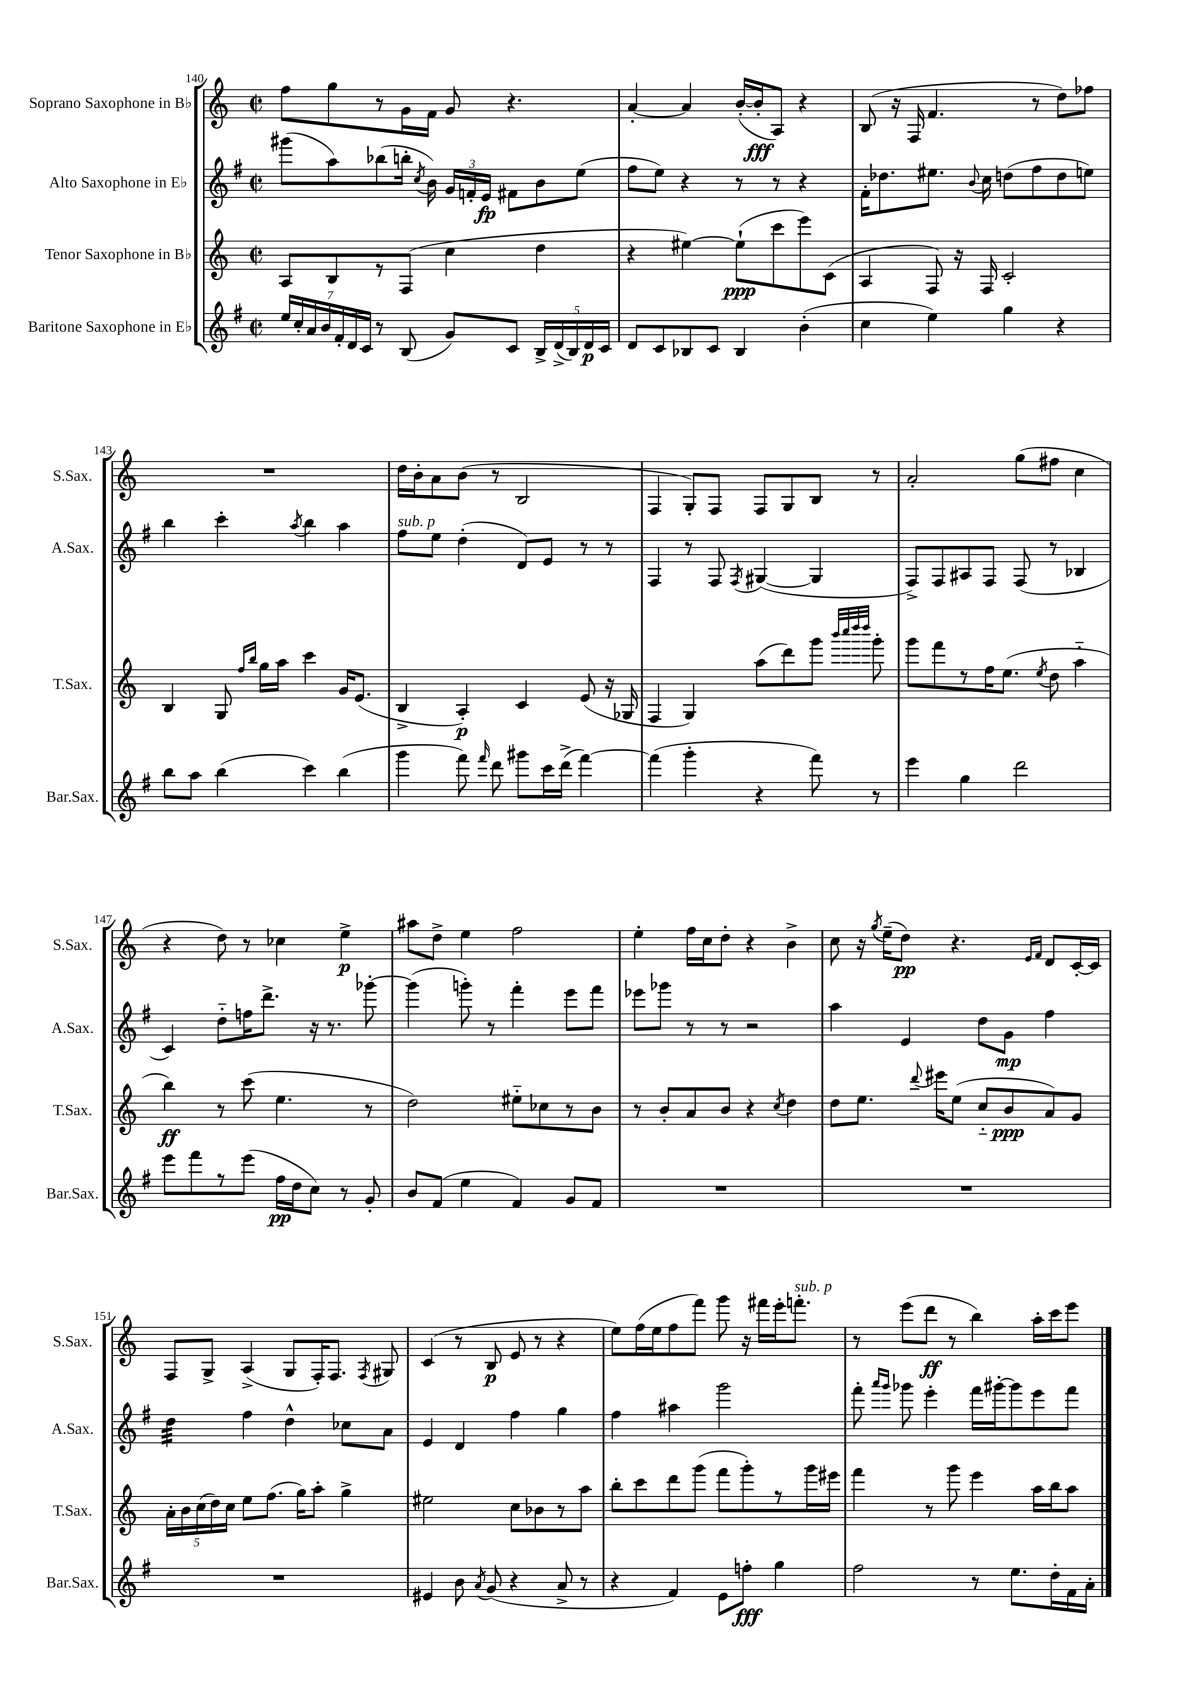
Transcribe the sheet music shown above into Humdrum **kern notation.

**kern	**kern	**kern	**kern
*staff4	*staff3	*staff2	*staff1
*clefG2	*clefG2	*clefG2	*clefG2
*k[f#]	*k[]	*k[f#]	*k[]
*M2/2	*M2/2	*M2/2	*M2/2
*met(c|)	*met(c|)	*met(c|)	*met(c|)
28ee	8A	(8ggg#	8ff
28cc'	.	.	.
28a	.	.	.
28b	.	.	.
.	8B	8aa)	8gg
28f#'	.	.	.
28d	.	.	.
28c	.	.	.
8r	8r	(8bb-	8r
(8B	(8F	16bb'	16g
.	.	8qcc	.
.	.	16b)	16f
8g)	4cc	24g	8g
.	.	24f'	.
.	.	24e	.
8c	.	8f#	4.r
20B^	4dd	8b	.
(20d^	.	.	.
20B)	.	.	.
.	.	(8ee	.
20d	.	.	.
20c	.	.	.
=	=	=	=
8d	4r	8ff#	[4a'
8c	.	8ee)	.
8B-	[4ee#)	4r	4a]
8c	.	.	.
4B-	(8ee#`]	8r	([16b'
.	.	.	16b']
.	8ccc	8r	8A)
(4b'	8eee)	4r	4r
.	(8c	.	.
=	=	=	=
4cc	4A	16f#'	(8B
.	.	8.dd-	.
.	.	.	16r
.	.	.	16F
4ee)	8F)	8.ee#	4.f
.	16r	.	.
.	.	8qqb	.
.	16F	16cc	.
4gg	2c'	(8dd	.
.	.	8ff#	8r
4r	.	8dd	8dd)
.	.	8ee)	8ff-
=	=	=	=
8bb	4B	4bb	1r
8aa	.	.	.
(4bb	8G	4ccc'	.
.	16qqff	.	.
.	16qqbb	.	.
.	16gg	.	.
.	16aa	.	.
.	.	8qaa	.
4ccc)	4ccc	4bb	.
(4bb	16g	4aa	.
.	(8.e	.	.
=	=	=	=
4ggg	4B^	8ff#	16dd
.	.	.	16b'
.	.	8ee	8a
8fff#)	4A')	(4dd'	(8b
16qqfff#	.	.	.
8ddd	.	.	8r
8ggg#	4c	8d)	2B
16ccc	.	8e	.
(16ddd^	.	.	.
[4fff#)	(8e	8r	.
.	16r	8r	.
.	16G-	.	.
=	=	=	=
(4fff#]	4F	4F#	4F
4ggg'	4G)	8r	8G')
.	.	8F#	8F
.	.	8qF#	.
4r	(8aa	([4G#	8F
.	8ddd)	.	8G
8fff#)	8ggg	4G#]	8B
.	32qqbbb	.	.
.	32qqcccc	.	.
.	32qqdddd	.	.
.	32qqdddd	.	.
8r	8ggg'	.	8r
=	=	=	=
4eee	8ggg	8F#^)	2a'
.	8fff	8F#	.
4gg	8r	8A#	.
.	16ff	8F#	.
.	(8.ee	.	.
2ddd	.	(8F#	(8gg
.	8qee	.	.
.	8dd	8r	8ff#
.	4aa'~	4B-	4cc
=	=	=	=
8eee	4bb)	4c)	4r
8fff#	.	.	.
8r	8r	8dd'~	8dd)
(8eee	(8ccc	16ff	8r
.	.	8.ddd^	.
16ff#	4.ee	.	4cc-
16dd	.	.	.
8cc)	.	16r	.
.	.	8.r	.
8r	.	.	4ee^
8g'	8r	[8ggg-'	.
=	=	=	=
8b	2dd)	(4ggg-]	8aa#
(8f#	.	.	8dd^
4ee	.	8ggg')	4ee
.	.	8r	.
4f#)	8ee#'~	4fff#'	2ff
.	8cc-	.	.
8g	8r	8eee	.
8f#	8b	8fff#	.
=	=	=	=
1r	8r	8eee-	4ee'
.	8b'	8ggg-	.
.	8a	8r	16ff
.	.	.	16cc
.	8b	8r	8dd'
.	4r	2r	4r
.	8qcc	.	.
.	4dd	.	4b^
=	=	=	=
1r	8dd	4aa	8cc
.	8.ee	.	16r
.	.	.	8qgg
.	.	.	(16ee~
.	.	4e	8dd)
.	8qqddd	.	.
.	16eee#	.	.
.	(8ee	.	4.r
.	8cc'~	8dd	.
.	8b	8g	.
.	.	.	16qqe
.	.	.	16qqf
.	8a)	4ff#	8d
.	8g	.	[16c'
.	.	.	16c]
=	=	=	=
1r	20a'	4dd	8F
.	20b	.	.
.	(20cc	.	.
.	.	.	8G^
.	20dd)	.	.
.	20cc	.	.
.	8ee	4ff#	(4A^
.	(8.ff	.	.
.	.	4dd^^	8G
.	16gg)	.	.
.	8aa'	.	16F')
.	.	.	8.F
.	4gg^	8cc-	.
.	.	.	8qF
.	.	8a	8G#
=	=	=	=
4e#	2ee#	4e	(4c
8b	.	4d	8r
8qa	.	.	.
(8g	.	.	8B
4r	8cc	4ff#	8e
.	8b-	.	8r
8a^	8r	4gg	4r
8r	8aa	.	.
=	=	=	=
4r	8bb'	4ff#	8ee)
.	8ccc	.	(16ff
.	.	.	16ee
4f#)	8ddd	4aa#	8ff
.	(8ggg	.	8fff)
8e	8fff	2ggg	8ggg
8ff'	8ggg')	.	16r
.	.	.	16fff#
4gg	8r	.	16eee'
.	.	.	8.fff'
.	16ggg	.	.
.	16eee#	.	.
=	=	=	=
2ff#	4fff	8fff#'	8r
.	.	16qqaaa	.
.	.	16qqggg	.
.	.	8ggg-	(8eee
.	8r	4eee'	8ddd
.	8ggg	.	8r
8r	4eee	16fff#	4bb)
.	.	[16ggg#'	.
8.ee	.	8ggg#]	.
.	16aa	8eee	16aa'
16dd'	16bb	.	16ccc
16f#	8aa	8fff#	8eee
16a'	.	.	.
==	==	==	==
*-	*-	*-	*-
